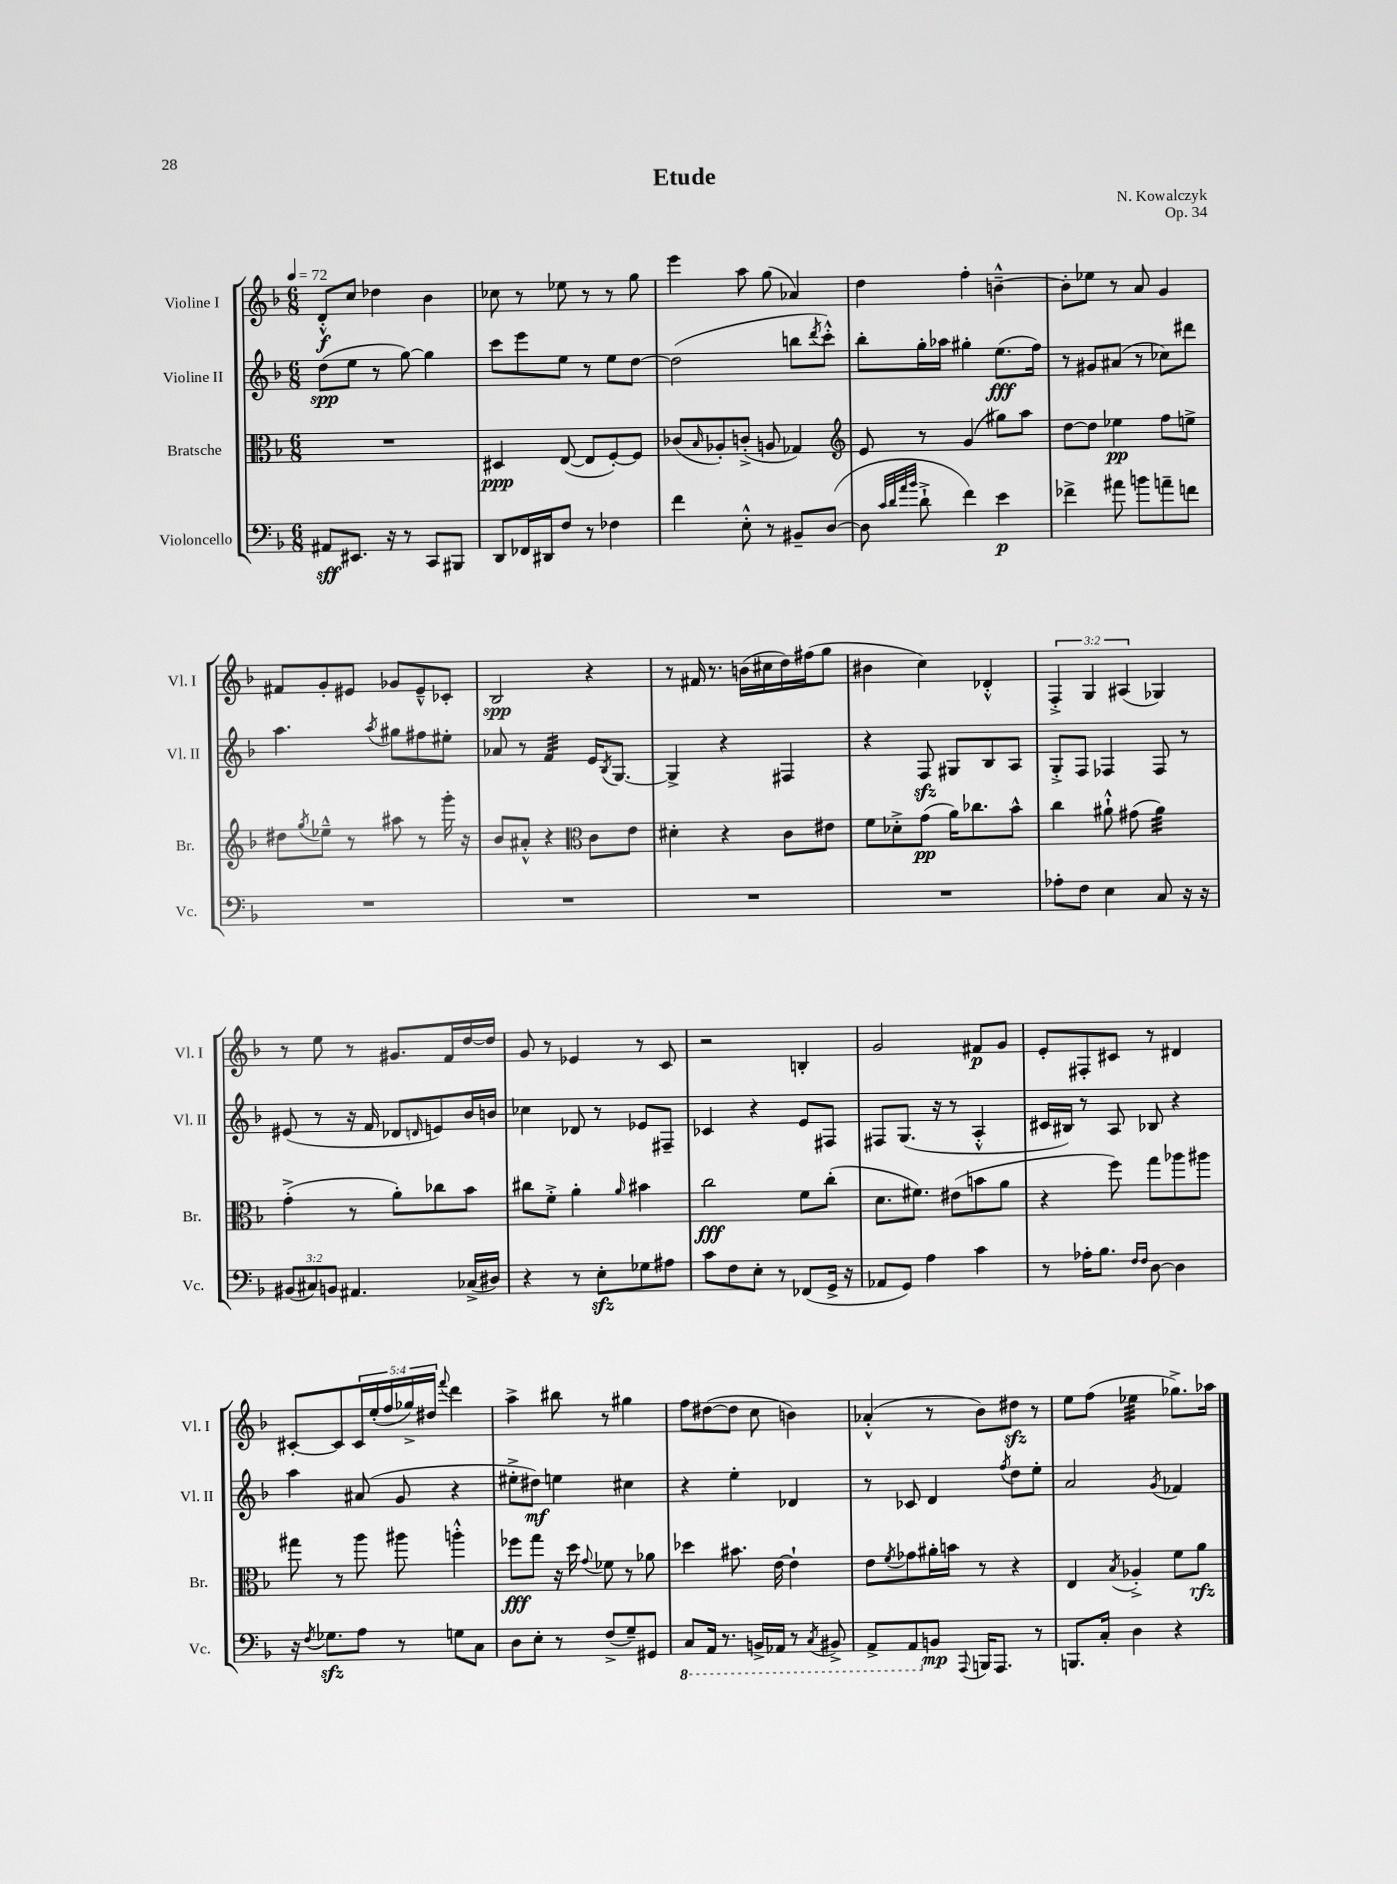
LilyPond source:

\header { title = "Etude" composer = "N. Kowalczyk" opus = "Op. 34" }
<<
\new StaffGroup <<
\new Staff = "s0" \with { instrumentName = "Violine I" shortInstrumentName = "Vl. I" } {
    \clef treble \key f \major \numericTimeSignature \time 6/8 \override Staff.TupletNumber.text = #tuplet-number::calc-fraction-text \tempo 4 = 72
    d'8-.-^\f c''8 des''4 bes'4 |
    ces''8 r8 ees''8 r8 r8 g''8 |
    e'''4 a''8 g''8( aes'4) |
    d''4 f''4-. b'4~---^ |
    b'8-. ees''8 r8 a'8 g'4 |
    fis'8 g'8-. eis'8 ges'8 eis'8---^ ces'8-. |
    bes2\spp r4 |
    r8 fis'16 r8. b'16( cis''16 d''16) fis''16( g''8 |
    bis'4 c''4) des'4-.-^ |
    \tuplet 3/2 { f4-.-> g4 ais4( } ges4) |
    r8 e''8 r8 gis'8. f'16 d''16~ d''16 |
    g'8 r8 ees'4 r8 c'8 |
    r2 b4-. |
    g'2 fis'8\p g'8 |
    e'8-. fis8-. cis'8 r8 dis'4 |
    cis'8~-. cis'8 \tuplet 5/4 { cis'16 e''16-.( f''16 ges''16->) dis''16 } \appoggiatura { f'''8 } d'''4 |
    a''4-> bis''8 r8 gis''4 |
    f''8 dis''8~( dis''8 c''8 b'4) |
    aes'4-.-^( r8 bes'8) dis''8\sfz r8 |
    e''8 f''8( ees''4:32 ges''8.->) aes''16 \bar "|." |
}
\new Staff = "s1" \with { instrumentName = "Violine II" shortInstrumentName = "Vl. II" } {
    \clef treble \key f \major \numericTimeSignature \time 6/8
    d''8\spp( e''8 r8 g''8~) g''4 |
    c'''8 e'''8 e''8 r8 e''8 d''8~ |
    d''2( b''8 \acciaccatura { d'''8 } c'''8-.-^) |
    bes''8-. g''16-. aes''16 gis''4-. e''8.\fff( f''16) |
    r8 gis'8 ais'8( r8 ces''8) dis'''8 |
    a''4. \acciaccatura { a''8 } gis''8 fis''8 eis''8-. |
    aes'8 r8 f'4:32 e'16 \acciaccatura { bes8 } g8.~ |
    g4-> r4 fis4 |
    r4 f8\sfz gis8 bes8 a8 |
    g8-.-> f8 fes4 fes8 r8 |
    eis'8( r8 r16 f'16 des'8 \grace { d'16 } e'8) bes'16 b'16 |
    ces''4 des'8 r8 ees'8 fis8-- |
    ces'4 r4 e'8 fis8 |
    fis8 g8.( r16 r8 a4-.-^ |
    cis'16 bis16) r8 a8 bes8 r4 |
    a''4 ais'8( g'8 r4 |
    eis''8-.-> dis''8\mf) e''4 cis''4 |
    r4 e''4-. des'4 |
    r8 ces'8 d'4 \acciaccatura { f''8 } d''8 e''8-. |
    a'2 \acciaccatura { g'8 } fes'4 \bar "|." |
}
\new Staff = "s2" \with { instrumentName = "Bratsche" shortInstrumentName = "Br." } {
    \clef alto \key f \major \numericTimeSignature \time 6/8
    R2. |
    dis4\ppp e8~( e8 f8~-.) f8 |
    ces'8( \grace { bes16 } aes8-.) c'8-.->( a8 ges4) |
    \clef treble e'8 r8 g'4( gis''8) a''8 |
    d''8~ d''8 ees''4\pp f''8 e''8-> |
    dis''8 \acciaccatura { g''8 } ees''8---^ r8 ais''8 r8 g'''16-. r16 |
    bes'8 ais'8-.-^ r4 \clef alto c'8 e'8 |
    dis'4-. r4 c'8 eis'8 |
    f'8 des'8-.-> g'8\pp( a'16) ces''8. bes'8-^ |
    c''4 ais'8-!-^ gis'8( ais'4:32) |
    g'4-.->( r8 a'8-.) ces''8 bes'8 |
    cis''8 f'8-.-> a'4-. \grace { a'16 } bis'4 |
    c''2\fff f'8 c''8-.( |
    d'8. fis'8.) eis'8( b'8 a'8 |
    r4 f''8) g''8 aes''8 ais''8 |
    gis''8 r8 a''8 ais''8 a''4-.-^ |
    fes''8\fff g''8 r16 d''16 \appoggiatura { g'8 } fes'8 r8 aes'8 |
    des''4 bis'8. e'16~ e'4-! |
    e'8 \acciaccatura { f'8 } ges'8 ais'16-. b'16 r8 r4 |
    e4 \acciaccatura { bes8 } aes4-.-> f'8 a'8\rfz \bar "|." |
}
\new Staff = "s3" \with { instrumentName = "Violoncello" shortInstrumentName = "Vc." } {
    \clef bass \key f \major \numericTimeSignature \time 6/8 \override Staff.TupletNumber.text = #tuplet-number::calc-fraction-text
    ais,8\sff eis,8. r16 r8 c,8 bis,,8 |
    d,8 fes,16 dis,16 f8 r8 fes4 |
    f'4 e8-.-^ r8 bis,8-- d8~( |
    d8 \grace { c'32 d'32 a'32 bes'32 } d'8-!-> f'4) e'4\p |
    fes'4-> ais'8 b'8 a'8-- f'8 |
    R2. |
    R2. |
    R2. |
    R2. |
    aes8-. f8 e4 c8 r16 r16 |
    \tuplet 3/2 { bis,8( cis8) b,8 } ais,4. ces16->( dis16) |
    r4 r8 e8-.\sfz ges8 ais8 |
    c'8 f8 e8-. r8 fes,8( g,16-> r16 |
    aes,8 g,8) a4 c'4 |
    r8 aes16-. bes8. \grace { f16 f16 } d8~ d4 |
    r16 \acciaccatura { f8 } ges8.\sfz a8 r8 g8 c8 |
    d8 e8-. r8 f8->( g8--) gis,8 |
    \ottava #-1 c,8 a,,16 r8. b,,16-> aes,,16 r8 \acciaccatura { c,8 } bis,,8-> |
    a,,8-> a,,8 \ottava #0 b,8\mp \appoggiatura { a,,8 } b,,16 a,,8. r8 |
    b,,8. c16-. d4 r4 \bar "|." |
}
>>
>>
\layout { \context { \Score \remove "Bar_number_engraver" } }
